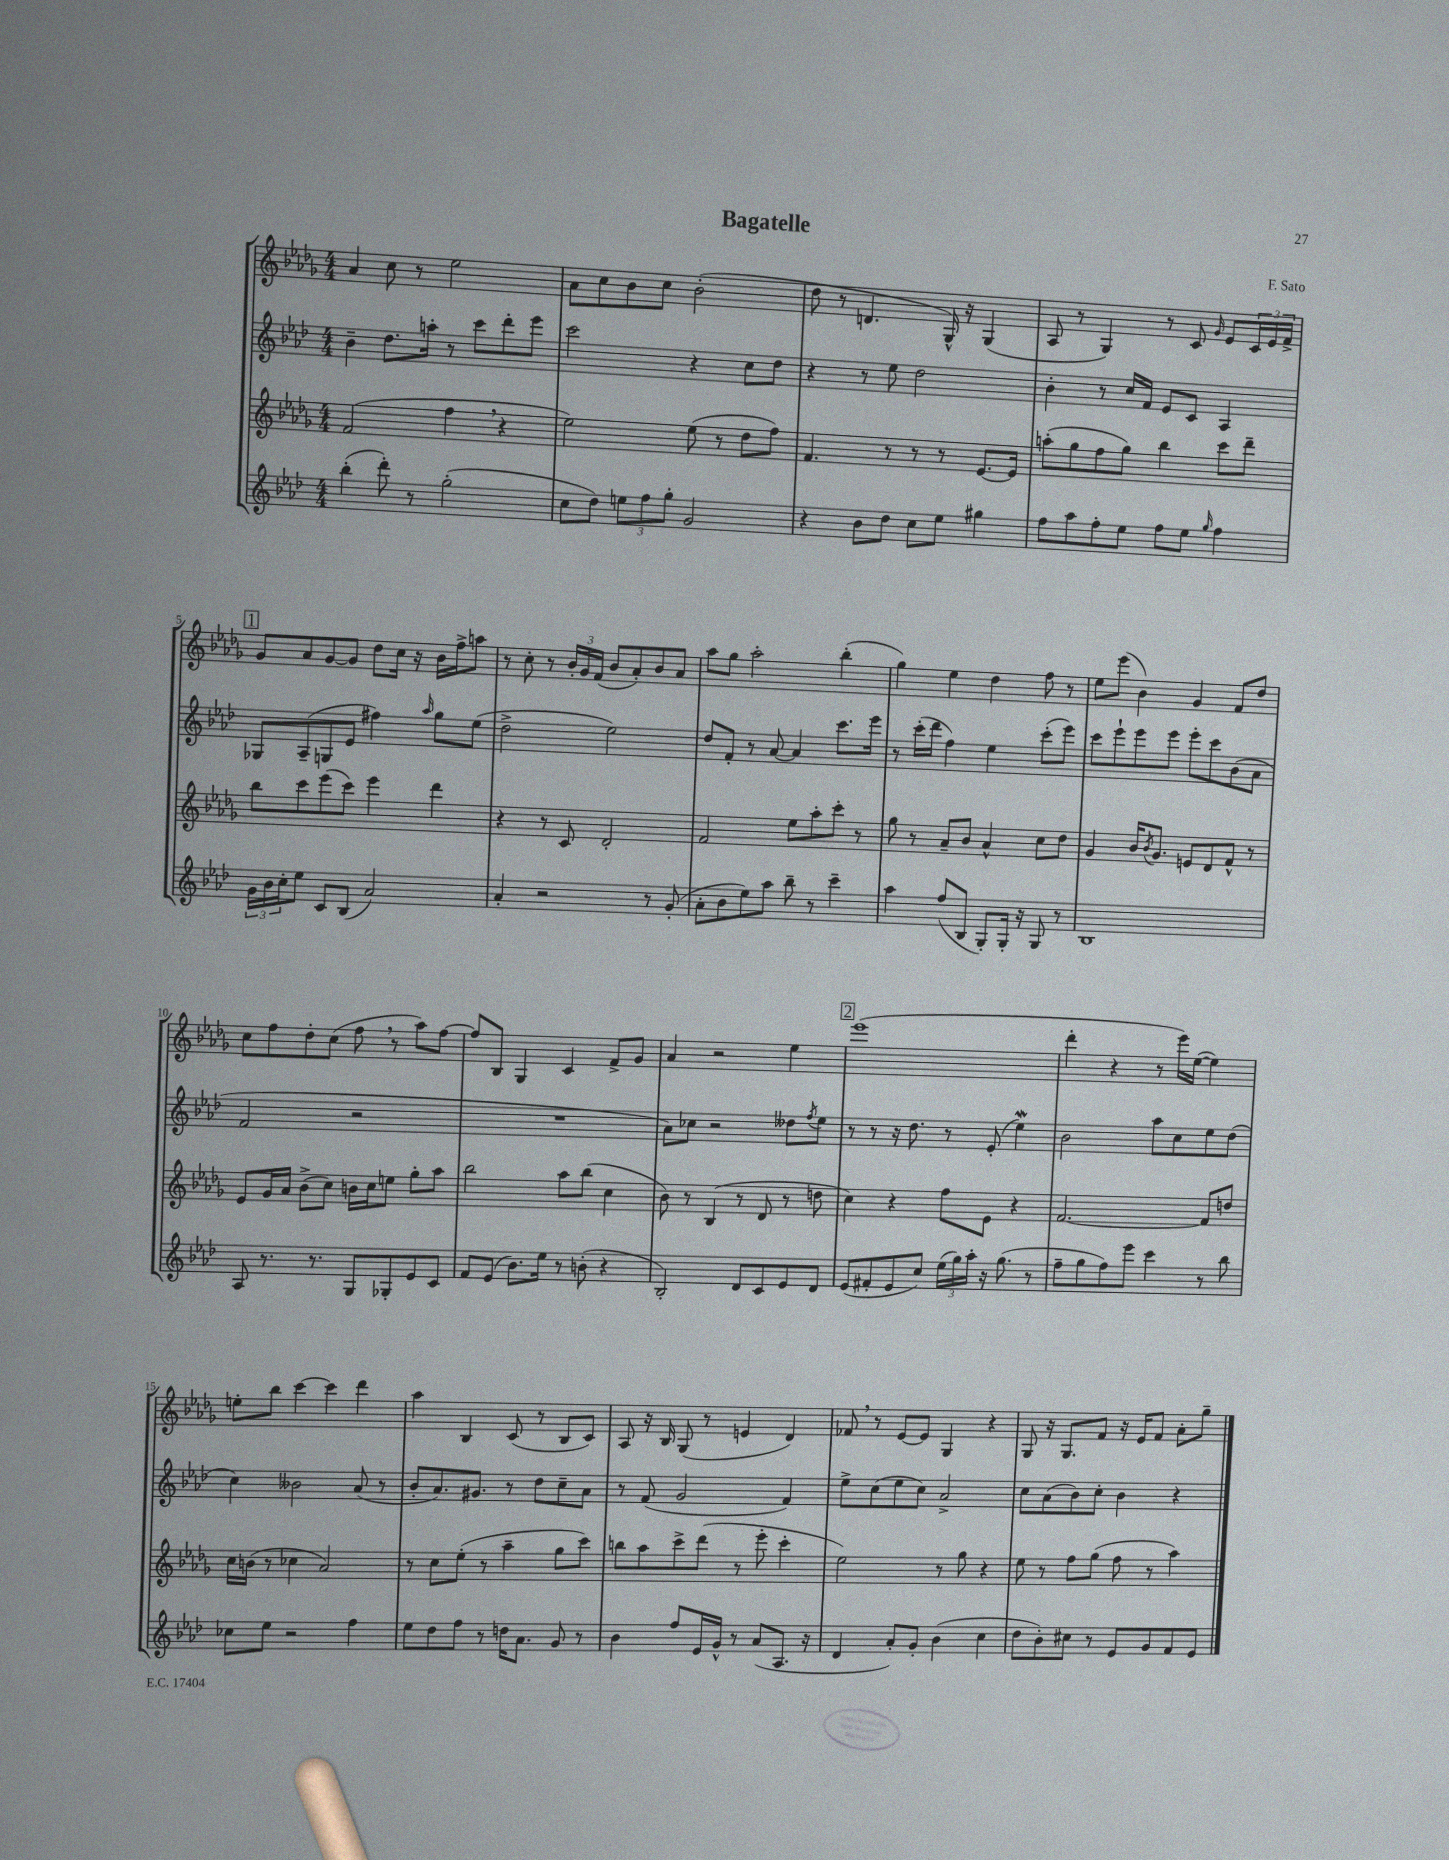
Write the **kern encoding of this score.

**kern	**kern	**kern	**kern
*staff4	*staff3	*staff2	*staff1
*clefG2	*clefG2	*clefG2	*clefG2
*k[b-e-a-d-]	*k[b-e-a-d-g-]	*k[b-e-a-d-]	*k[b-e-a-d-g-]
*M4/4	*M4/4	*M4/4	*M4/4
(4bb-'	(2f	4b-~	4a-
8ddd-')	.	8.dd-	8cc
8r	.	.	8r
.	.	16aa'	.
(2gg'	4ff	8r	2ee-
.	.	8ccc	.
.	4r	8ddd-'	.
.	.	8eee-	.
=	=	=	=
8cc	2ee-)	2ccc	8a-
8dd-)	.	.	8cc
12ee	.	.	8b-
12ff	.	.	.
.	.	.	8cc
12gg'	.	.	.
2g	(8ee-	4r	(2b-'
.	8r	.	.
.	8dd-	8cc	.
.	8ff)	8dd-	.
=	=	=	=
4r	4.f	4r	8dd-
.	.	.	8r
8b-	.	8r	4.d
8dd-	8r	8ee-	.
8cc	8r	2dd-	.
8ee-	8r	.	16G-^^)
.	.	.	16r
4gg#	[8.e-	.	(4G-
.	16e-]	.	.
=	=	=	=
8ff	(8aa'	4b-'	8A-
8aa-	8gg-	.	8r
8ff'	8ff	8r	4G-)
8ee-	8gg-)	16cc	.
.	.	16f	.
8ff	4bb-	8e-	8r
8ee-	.	8c	8c
16qqgg	.	.	16qqg-
4ff	8ccc	4A-	8e-
.	8ddd-~	.	24c
.	.	.	24e-
.	.	.	24f^
=	=	=	=
24g	8bb-	8G-	8g-
24b-	.	.	.
24cc'	.	.	.
8ee-	8ccc	(8A-~	8a-
8c	(8eee-	8G	[8g-
(8B-	8ccc)	8e-	8g-]
2a-)	4eee-	4ff#)	8dd-
.	.	.	16cc
.	.	.	16r
.	.	16qqaa-	.
.	4ddd-	8gg	16b-
.	.	.	16ff^
.	.	(8ee-	8aa
=	=	=	=
4a-'	4r	2dd-^	8r
.	.	.	8cc'
2r	8r	.	8r
.	8c	.	24b-'
.	.	.	24g-
.	.	.	(24f
.	2d-'	2ee-)	8b-
.	.	.	8a-')
8r	.	.	8b-
(8g'	.	.	8a-
=	=	=	=
8a-'	2f	8dd-	8aa-
8b-	.	8f'	8gg-
8ee-)	.	8r	2aa-'
8aa-	.	[8a-	.
8bb-~	8ee-	4a-]	.
8r	8aa-'	.	.
4ccc~	8ccc'	8.ccc	(4bb-'
.	8r	.	.
.	.	16eee-	.
=	=	=	=
4aa-	8gg-	8r	4gg-)
.	8r	(16ccc'	.
.	.	16ddd-	.
(8ff	8a-~	4ff)	4ee-
8B-	8b-	.	.
8G')	4a-^^	4ee-	4dd-
16G'	.	.	.
16r	.	.	.
8G	8cc	(8ccc'	8ff
8r	8dd-	8eee-)	8r
=	=	=	=
1B-	4g-	8ccc	8ee-
.	.	8eee-`	(8eee-
.	16b-	8eee-	4b-)
.	8qb-	.	.
.	8.g-	.	.
.	.	8eee-	.
.	8e	8eee-'	4g-
.	8d-	8ccc	.
.	8f^^	(8b-	8f
.	8r	8a-	8dd-
=	=	=	=
8A-	8e-	2f	8cc
8.r	16g-	.	8ff
.	16a-	.	.
.	(8b-^	.	8dd-'
8.r	.	.	.
.	8cc)	.	(8cc
8G	16b	2r	8ff
.	16cc	.	.
8G-'	8ee	.	8r
8e-	8gg-'	.	8aa-)
8c	8aa-	.	[8ff
=	=	=	=
8f	2bb-	1r	8ff]
(8e-	.	.	8B-
8.b-)	.	.	4G-
16ee-	.	.	.
8r	8aa-	.	4c
(8b'	(8bb-	.	.
4r	4cc	.	8f^
.	.	.	8g-
=	=	=	=
2B-')	8b-)	8a-)	4a-
.	8r	8cc-	.
.	(4B-	2r	2r
8d-	8r	.	.
8c	8d-	.	.
8e-	8r	8dd--	4ee-
.	.	8qff	.
8d-	8dd	8ee-	.
=	=	=	=
(8e-	4cc)	8r	(1eee-
8f#'	.	8r	.
8e-	4r	16r	.
.	.	8.dd-	.
8cc)	.	.	.
(24ee-	8ff	8r	.
24gg)	.	.	.
24aa-'	.	.	.
16r	8e-	(8e-'	.
(8.gg	.	.	.
.	4r	4ee-)	.
8r	.	.	.
=	=	=	=
8ff~	[2.f	2b-	4ddd-'
8gg	.	.	.
8ff)	.	.	4r
8eee-	.	.	.
4ccc	.	8aa-	8r
.	.	8cc	16eee-)
.	.	.	([16ee-
8r	8f]	8ee-	4ee-])
8bb-	8dd	(8dd-	.
=	=	=	=
8cc-	16cc	4cc)	8ee'
.	(16b	.	.
8ee-	8r	.	8bb-
2r	4cc-	2b--	[4ccc
.	2a-)	.	4ccc]
4ff	.	(8a-	4ddd-
.	.	8r	.
=	=	=	=
8ee-	8r	8b-'	4aa-
8dd-	8cc	8.a-)	.
8ff	(8ee-'	.	4B-
.	.	8.g#	.
8r	8r	.	.
16dd	4aa-~	8r	(8c
8.a-	.	.	.
.	.	8dd-	8r
8g	8gg-	8cc~	8B-
8r	8ccc)	8a-	8c)
=	=	=	=
4b-	8bb	8r	8A-
.	8aa-	(8f	16r
.	.	.	16B-
8ff	8ccc^	2g	(8G-
16e-	(8ddd-	.	8r
16g^^	.	.	.
8r	8r	.	4e
(8a-	8eee-'	.	.
8.A-	4ccc'	4f)	4d-)
16r	.	.	.
=	=	=	=
4d-	2ee-)	8ee-^	8f-
.	.	(8cc	8r
8a-')	.	8ee-	[8e-
8g'	.	8cc)	8e-]
(4b-	8r	2a-^	4G-
.	8gg-	.	.
4cc	4r	.	4r
=	=	=	=
8dd-	8ee-	8cc	8G-
8b-')	8r	(8a-	16r
.	.	.	8.G-
8cc#	8ff	8b-)	.
8r	(8gg-	8cc'	8f
8e-	8ff	4b-	16r
.	.	.	16e-
8g	8r	.	8f
8f	4aa-)	4r	8a-'
8e-	.	.	8gg-~
==	==	==	==
*-	*-	*-	*-
